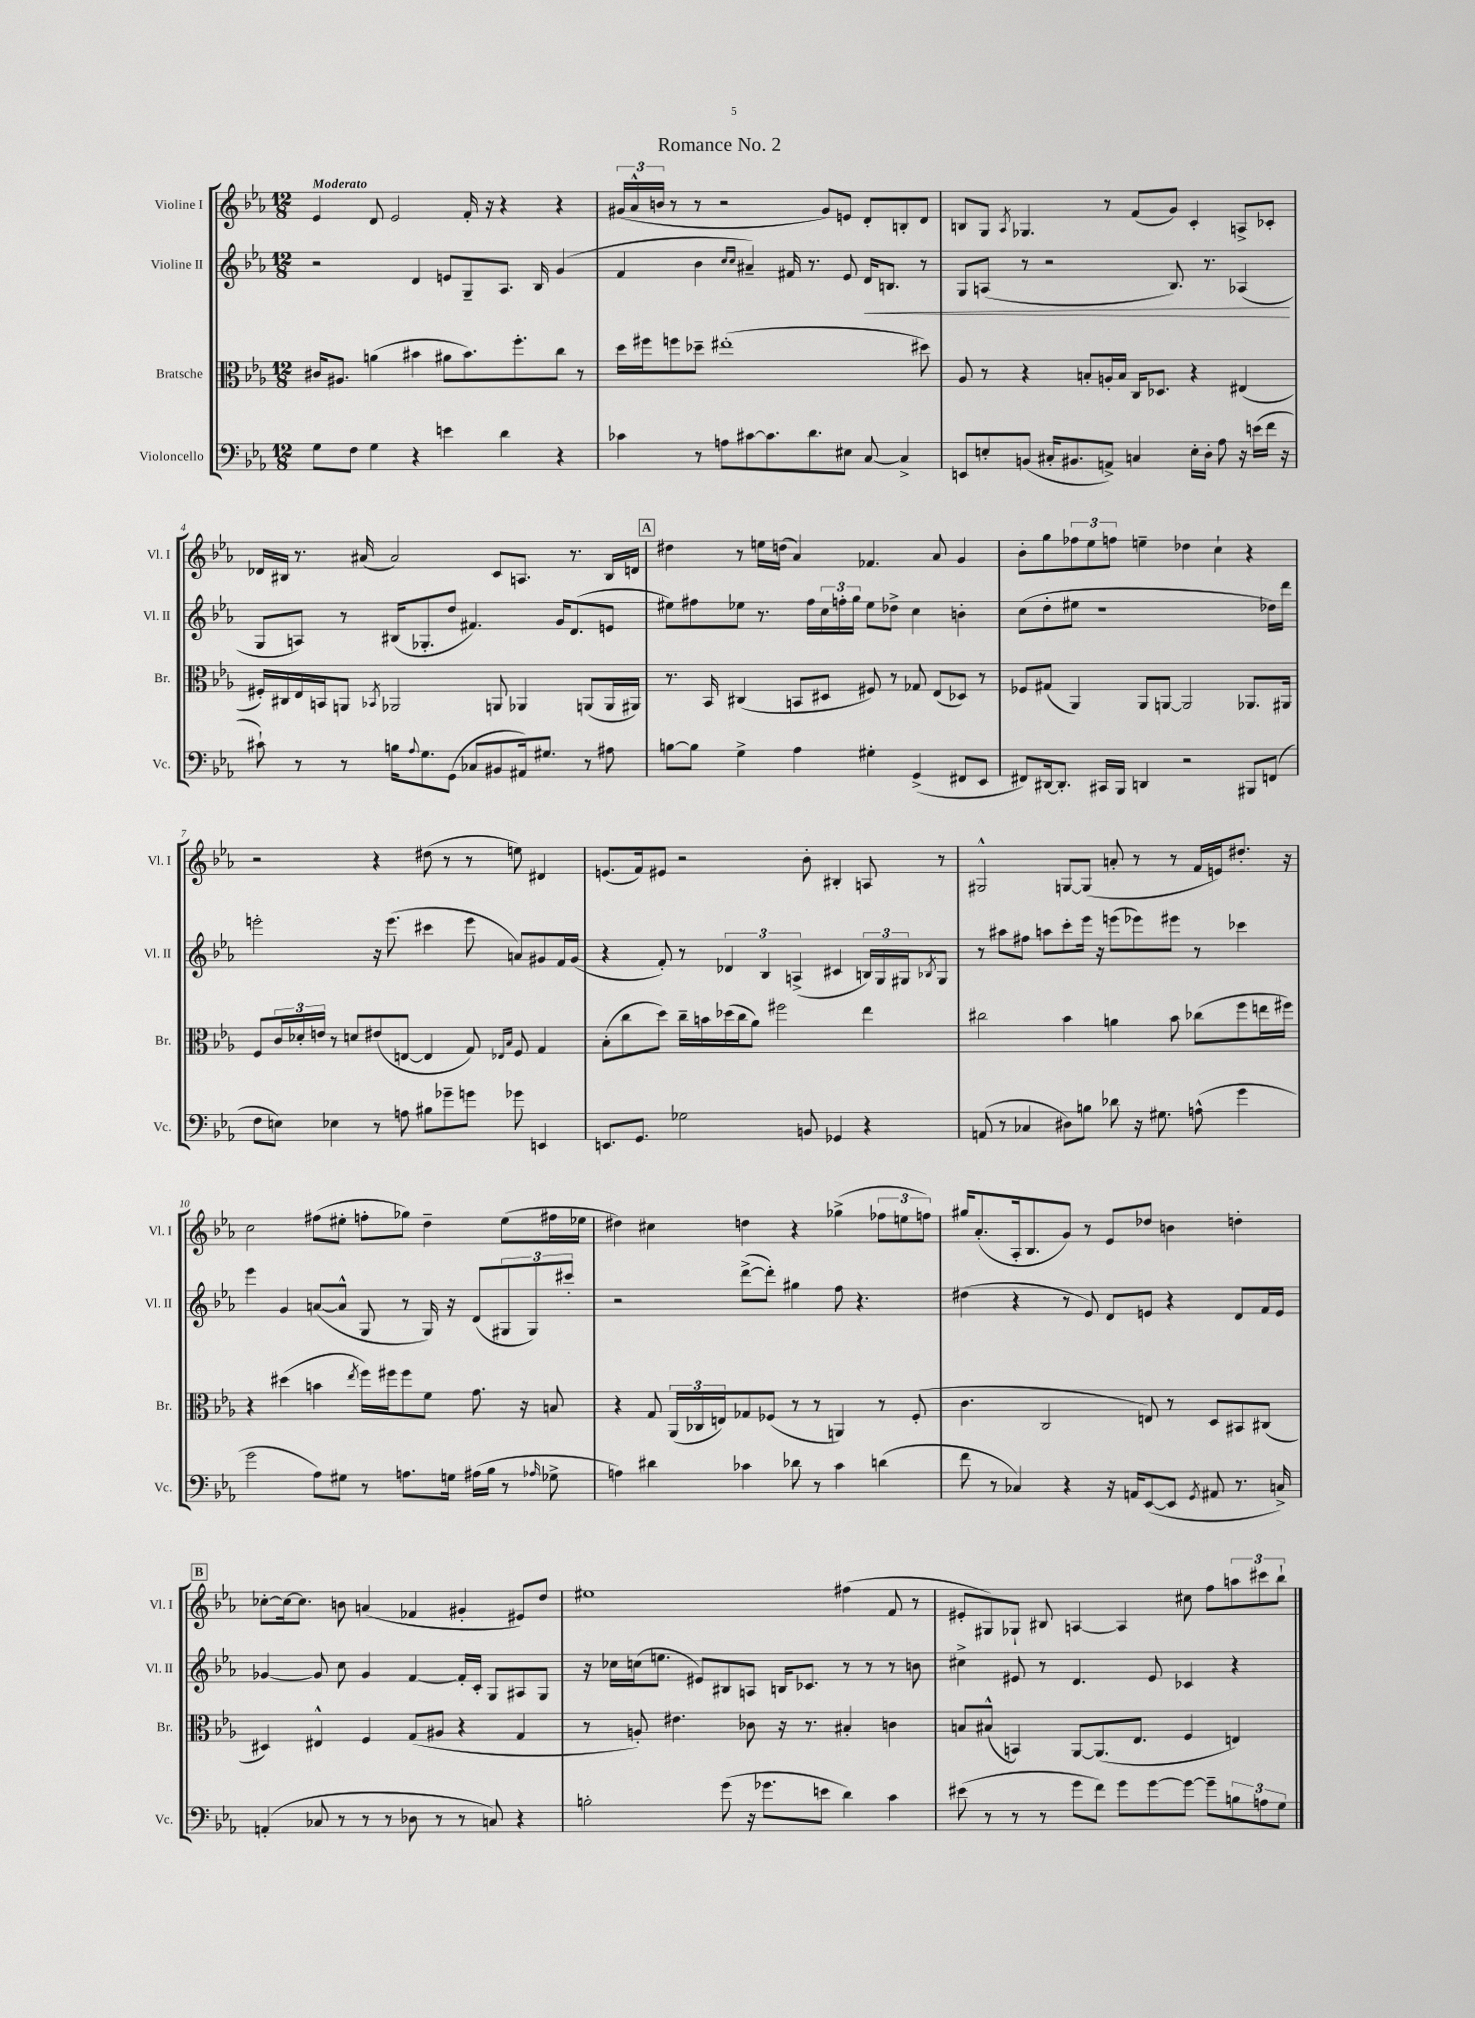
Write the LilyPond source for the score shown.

\header { title = "Romance No. 2" }
<<
\new StaffGroup <<
\new Staff = "s0" \with { instrumentName = "Violine I" shortInstrumentName = "Vl. I" } {
    \clef treble \key ees \major \numericTimeSignature \time 12/8 \tempo "Moderato"
    ees'4 d'8 ees'2 f'16-. r16 r4 r4 |
    \tuplet 3/2 { gis'16( aes'16-^ b'16 } r8 r8 r2 gis'8) e'8 d'8-. b8-. d'8 |
    b8 g8 \acciaccatura { aes8 } ges4. r8 f'8( g'8) c'4-. a8-> ces'8-. |
    des'16 bis16 r8. ais'16( ais'2) c'8 a8. r8. bis16 d'16 |
    \mark \markup { \box "A" } dis''4 r8 e''16 d''16( aes'4) fes'4. aes'8 g'4 |
    bes'8-. g''8 \tuplet 3/2 { fes''8 ees''8 f''8 } e''4-- des''4 c''4-! r4 |
    r2 r4 dis''8( r8 r8 e''8) dis'4 |
    e'8.( f'16) eis'8 r2 bes'8-. bis4-. a8 r8 |
    gis2-^ g8~ g8( a'8-. r8 r8 f'16 e'16) dis''8.-. r16 |
    c''2 fis''8( eis''8-. f''8-. ges''8) d''4-- eis''8( fis''16 ees''16 |
    dis''4) cis''4 d''4 r4 ges''4->( \tuplet 3/2 { fes''8 e''8 f''8) } |
    gis''16 aes'8.-.( aes16-. bes8. g'8) r8 ees'8 des''8 b'4 d''4-. |
    \mark \markup { \box "B" } ces''8~-. ces''16~ ces''8. b'8 a'4( fes'4 gis'4-. eis'8) d''8 |
    eis''1 fis''4( f'8 r8 |
    eis'8-. gis8) ges8-! bis8 a4~ a4 cis''8 f''8 \tuplet 3/2 { a''8 cis'''8 bes''8-! } \bar "|." |
}
\new Staff = "s1" \with { instrumentName = "Violine II" shortInstrumentName = "Vl. II" } {
    \clef treble \key ees \major \numericTimeSignature \time 12/8
    r2 d'4 e'8 g8-- aes8. bes16 g'4( |
    f'4 bes'4 \grace { c''16 c''16 } ais'4--) fis'16 r8. ees'8 d'16\< b8. r8 |
    g8 a8( r8 r2 bes8.) r8. aes4\!( |
    g8 a8) r8 bis16( ges8.-. d''8 fis'4.) g'16 d'8.( e'8 |
    \mark \markup { \box "A" } eis''8) fis''8 ees''8 r8. fis''16 \tuplet 3/2 { c''16 f''16-. g''16 } ees''8 des''8-> c''4 b'4-. |
    c''8( d''8-. eis''8 r1 des''16) d'''16 |
    e'''2-. r16 e'''8.( cis'''4 e'''8 a'8) gis'8 f'16 gis'16( |
    r4 f'8-.) r8 \tuplet 3/2 { des'4 bes4 a4->( } cis'4 \tuplet 3/2 { b16) g16 gis16 } \acciaccatura { bes8 } gis8 |
    r8 ais''8 fis''8 a''8 c'''8-. ees'''16 r16 e'''8( ees'''8) eis'''8 r8 ces'''4 |
    ees'''4 g'4 a'8~( a'8-^ g8 r8 g16) r16 d'8( \tuplet 3/2 { gis8 gis8) cis'''8-. } |
    r2 d'''8~->( d'''8-.) gis''4 f''8 r4. |
    dis''4( r4 r8 ees'8) d'8 e'8 r4 d'8 f'16 e'16 |
    \mark \markup { \box "B" } ges'4~ ges'8 c''8 ges'4 f'4~ f'16-. c'16-. g8 ais8 g8 |
    r16 ces''16 c''16( e''8. eis'8) bis8 a8 b16 ces'8. r8 r8 r8 b'8 |
    cis''4-> eis'8 r8 d'4. eis'8 ces'4 r4 \bar "|." |
}
\new Staff = "s2" \with { instrumentName = "Bratsche" shortInstrumentName = "Br." } {
    \clef alto \key ees \major \numericTimeSignature \time 12/8
    cis'16 ais8. a'4( bis'4 ais'8 bis'8.) f''8.-. c''8 r8 |
    d''16 fis''16 f''8 des''8-- eis''1-.( dis''8) |
    aes8 r8 r4 b8-. a16-. b16 c16 des8. r4 eis4( |
    fis16-.) cis16 ees16 b,16 a,8 \acciaccatura { bes,8 } aes,2 a,8 aes,4 a,8( a,16 ais,16) |
    \mark \markup { \box "A" } r8. bes,16 cis4( b,8 dis8 fis8) r8 ges8 ees8( des8) r8 |
    fes8 gis8( aes,4) aes,8 a,8~ a,2 aes,8. ais,16 |
    f8 \tuplet 3/2 { c'16 des'16-. e'16 } r8 d'8 eis'8( e8~ e4 g8) \grace { ees16 bes16 } f8 g4 |
    bes8-.( c''8 d''8) c''16-- b'16 des''16( c''16 aes'8) fis''2 ees''4 |
    cis''2 bes'4 a'4 bes'8 ces''8( f''8 e''16 fis''16) |
    r4 dis''4( b'4 \acciaccatura { ees''8 } f''16) fis''16 fis''8 f'8 g'8. r16 b8 |
    r4 g8 \tuplet 3/2 { aes,16( ces16 e16) } ges8 fes8( r8 r8 a,4) r8 fes8-.( |
    c'4. c2 e8) r8 d8 bis,8 cis8( |
    \mark \markup { \box "B" } dis4) eis4-^ f4 g8( ais8 r4 g4 |
    r8 a8-.) eis'4. ces'8 r16 r8. bis4-. c'4 |
    b8 bis8-^( b,4) aes,8~ aes,8.( ees8. f4 e4) \bar "|." |
}
\new Staff = "s3" \with { instrumentName = "Violoncello" shortInstrumentName = "Vc." } {
    \clef bass \key ees \major \numericTimeSignature \time 12/8
    g8 f8 g4 r4 e'4 d'4 r4 |
    ces'4 r8 a8 cis'8~ cis'8. d'8. eis8 c8~ c4-> |
    e,8 e8-. b,8( cis16-. bis,8. a,8->) c4 e16-. d16-. aes8 r16 e'16( f'16 r16 |
    cis'8-!) r8 r8 b16 \appoggiatura { aes8 } g8. g,8( ces8 bis,8 ais,16) gis8. r8 ais8 |
    \mark \markup { \box "A" } b8~ b8 g4-> aes4 gis4-. g,4->( fis,8 ees,8 |
    fis,8) dis,16~ dis,8.-. cis,16 bes,,16 d,4 r2 bis,,8 f,8( |
    f8 e8) ees4 r8 a8 bis8 ges'8-- g'8 ges'8 e,4 |
    e,8. g,8. ges2 b,8 ges,4 r4 |
    a,8( r8 ces4 dis8) b8 des'8 r16 gis8. a8-^( g'4 |
    g'2 aes8) gis8 r8 a8. g16 ais16( bes16 r8 \grace { aes16 } ges8-> |
    a4) dis'4 ces'4 des'8 r8 ces'4 d'4( |
    f'8 r8 ces4) r4 r16 a,16 ees,8~( ees,8 \acciaccatura { g,8 } ais,8 r8. c16->) |
    \mark \markup { \box "B" } a,4-.( ces8 r8 r8 r8 des8 r8 r8 c8) r4 |
    b2-. g'8( r16 ges'8. e'8 d'4) c'4 |
    eis'8( r8 r8 r8 g'8 f'8) g'8 g'8~ g'8~ g'8-- \tuplet 3/2 { b8 a8 g8 } \bar "|." |
}
>>
>>
